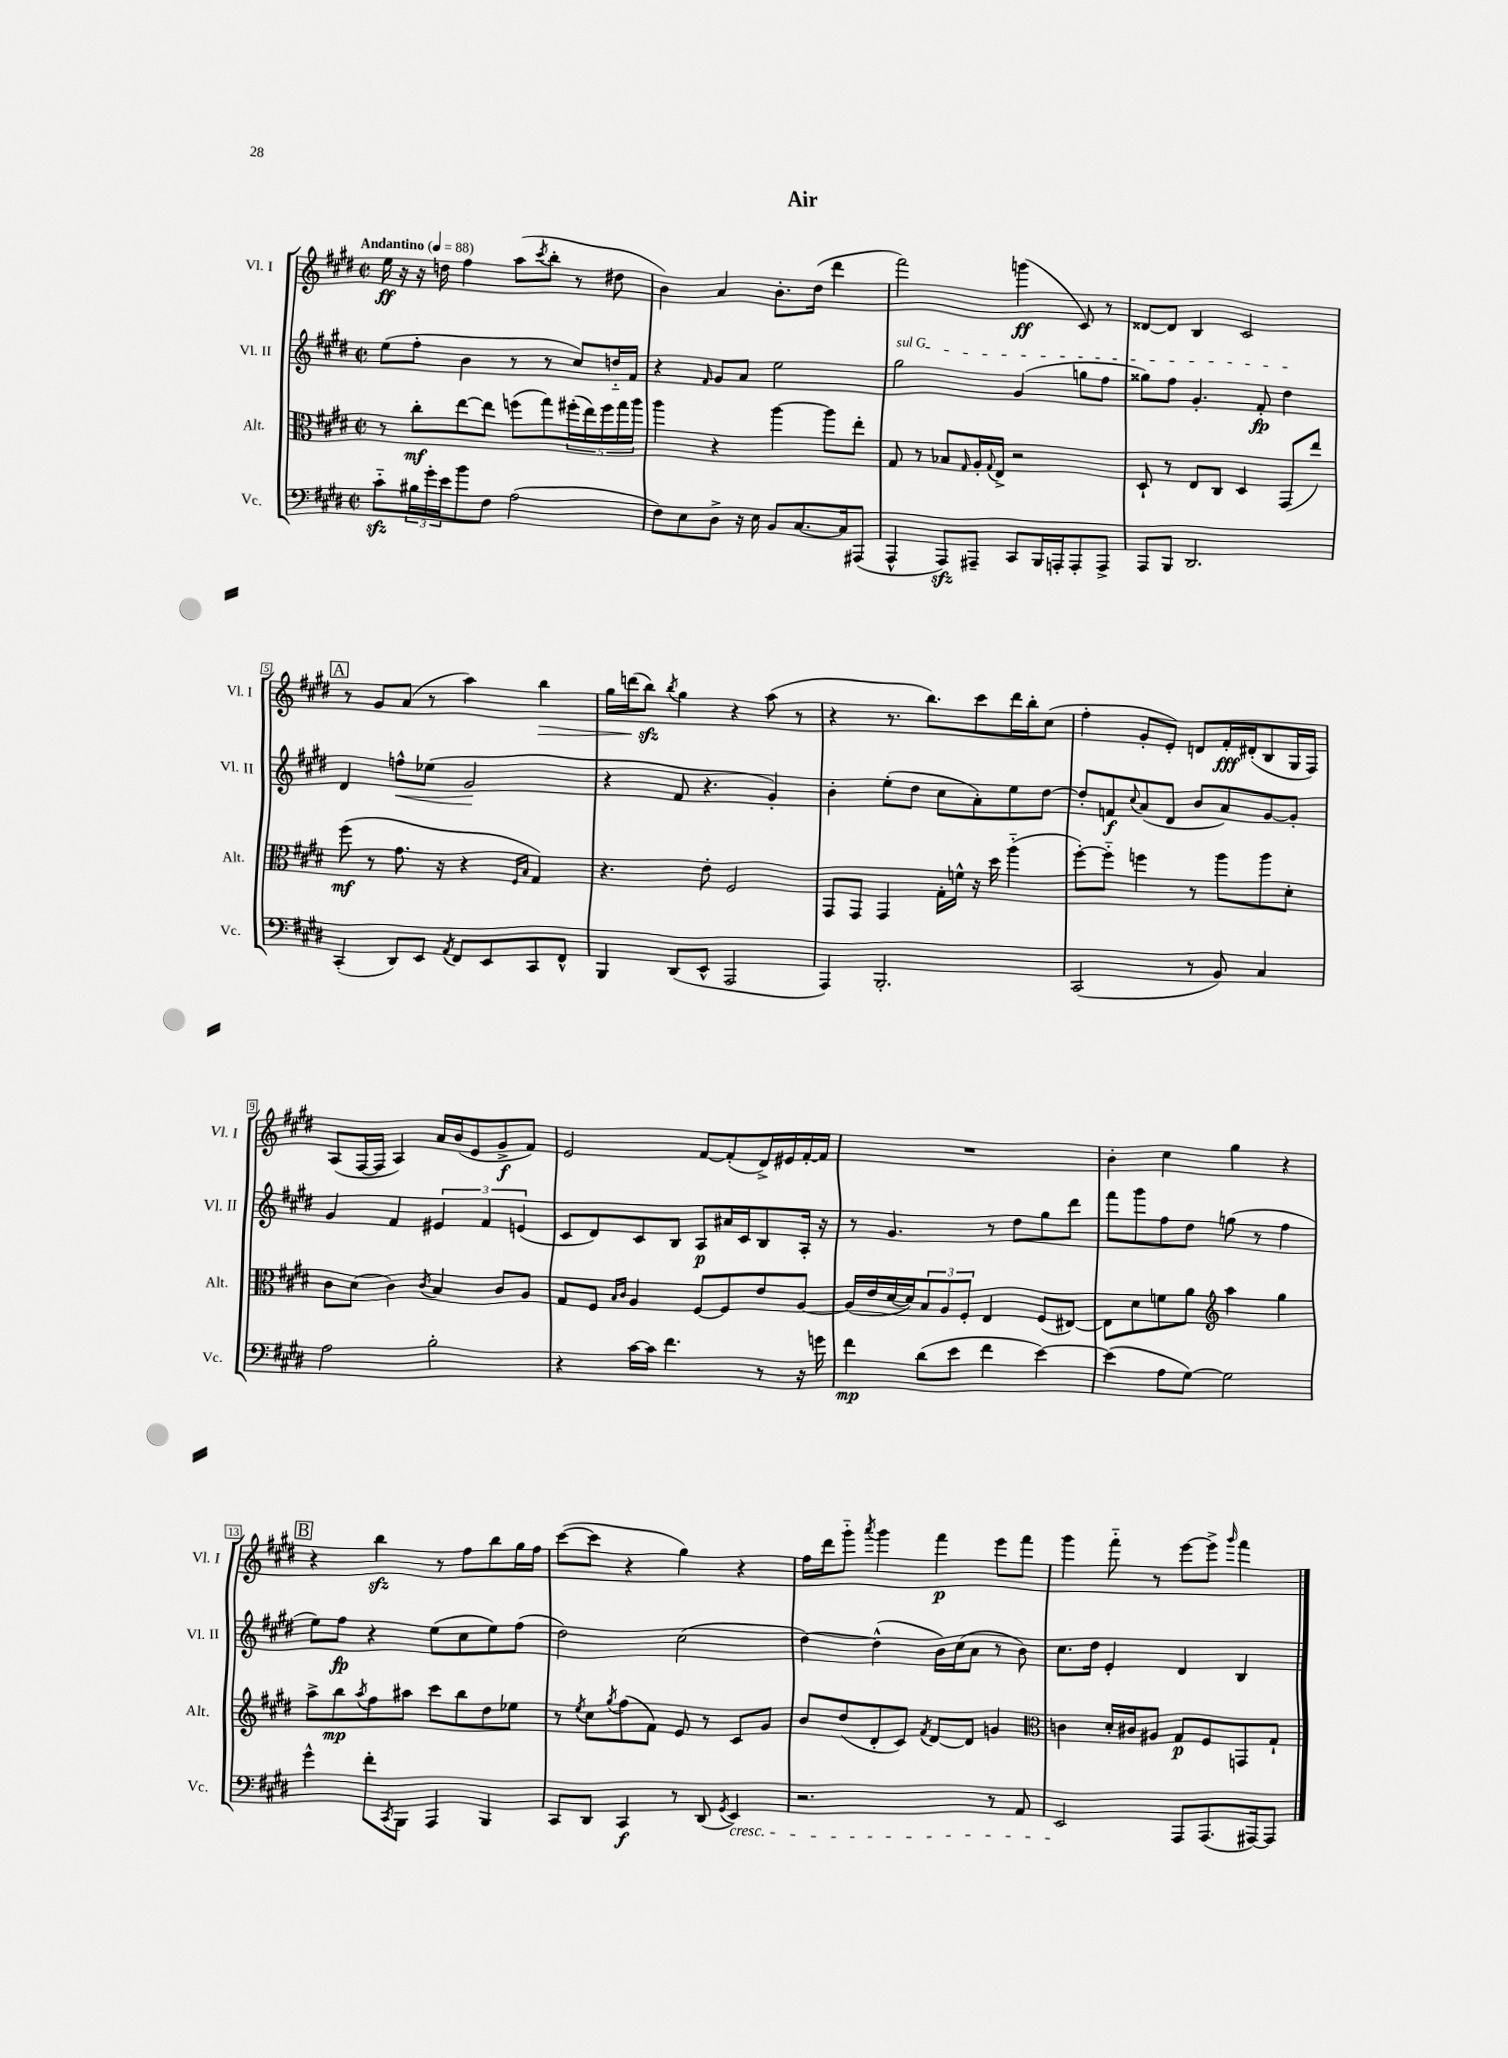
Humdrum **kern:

**kern	**kern	**kern	**kern
*staff4	*staff3	*staff2	*staff1
*clefF4	*clefC3	*clefG2	*clefG2
*k[f#c#g#d#]	*k[f#c#g#d#]	*k[f#c#g#d#]	*k[f#c#g#d#]
*M2/2	*M2/2	*M2/2	*M2/2
*met(c|)	*met(c|)	*met(c|)	*met(c|)
*MM88	*MM88	*MM88	*MM88
8c#'~\L	8r	(8ee\L	16ee\
.	.	.	16r
24B#\L	8cc#'\L	8ff#'\J	16r
24g#'\	.	.	.
.	.	.	16dd\
24e\J	.	.	.
8b\	[8ee\	4b\	4ff#\
8F#\J	8ee\]J	.	.
(2A\	(8ff\L	8r	(8aa\L
.	.	.	8qccc#/
.	8gg#\)	8r	8bb'\J
.	(20ff#'\L	8cc#/L)	8r
.	20ee\)	.	.
.	20ff#\	.	.
.	.	16dd'~/L	8dd#\
.	20gg#\	.	.
.	.	16f#/JJ	.
.	20aa\JJ	.	.
=	=	=	=
8F#\L)	4aa\	4r	4b\)
8E\	.	.	.
.	.	16qqf#/	.
8D#^\J	4r	8g#/L	4a/
16r	.	8a/J	.
16E\	.	.	.
8BB/L	[4aa\	2ee\	8.b'\L
[8.C#/	.	.	.
.	.	.	(16dd#\Jk
.	8aa\]L	.	4ddd#\
16C#/]k	.	.	.
(8AAA#/J	8ee'\J	.	.
=	=	=	=
4AAA^^/	8G#/	2gg#\	2fff#\)
.	8r	.	.
8AAA/L)	8B-/L	.	.
.	16qqG#/	.	.
8AAA#~/J	16A'/L	.	.
.	8qqG#/	.	.
.	16E^/JJ	.	.
8CC#/L	2r	(4g#/	(4ggg\
16BBB/L	.	.	.
16AAA'/J	.	.	.
8AAA'/	.	8gg\L	8c#/)
8AAA^/J	.	8ff#\J	8r
=	=	=	=
8AAA/L	8D#`/	8gg##\L)	[8d##/L
8BBB/J	8r	8ff#\J	8d##/]J
2.DD#/	8E/L	4.g#'/	4B/
.	8C#/J	.	.
.	4D#/	.	2c#/
.	.	8f#'/	.
.	(8GG#/L	4dd#\	.
.	8ee/J)	.	.
=	=	=	=
(4CC#'/	(8ff#\	4d#/	8r
.	8r	.	8g#/L
8DD#/L)	8.g#\	8ff^^\L	(8a/J
8EE/J	.	(8ee-\J	8r
.	16r	.	.
8qAA/	.	.	.
8FF#/L	4r	2g#/	4aa\)
8EE/	.	.	.
.	16qqF#/LL	.	.
.	16qqB/JJ	.	.
8CC#/	4G#/)	.	4bb\
8FF#^^/J	.	.	.
=	=	=	=
4BBB/	4.r	4r	16gg#\LL
.	.	.	(16ddd\J
.	.	.	8bb\J)
.	.	.	8qbb/
(8DD#/L	.	8f#/	4gg#\
8EE^^/J	8e'\	4.r	.
2AAA/	2F#/	.	4r
.	.	4g#'/)	(8aa\
.	.	.	8r
=	=	=	=
4AAA/)	8GG#/L	4b'\	4r
.	8GG#/J	.	.
2.BBB'/	4GG#/	(8ee'\L	8.r
.	.	8dd#\J	.
.	.	.	8.bb\L)
.	16G#'\LL	8cc#\L	.
.	16f^^\JJ	.	.
.	16r	8a'\)	8ccc#\
.	16dd#\	.	.
.	(4aa'~\	8ee\	16ddd#\L
.	.	.	16bb'\J
.	.	[8dd#\J	(8cc#\J
=	=	=	=
(2CC#/	[8ff#'\L)	8dd#'/]L	4ff#'\
.	8ff#'~\]J	8f/	.
.	.	8qqcc#/	.
.	4ff\	(8a/	8g#'/L
.	.	8d#/J	8e'/J)
8r	8r	8b/L	8d/L
8BB/)	8aa\L	8a/)	16f#'/L
.	.	.	(16d#'/J
4C#/	8aa\	[8g#/	8B/
.	8d#'\J	8g#'/]J	16G#/L
.	.	.	16F#/JJ)
=	=	=	=
2A\	8c#\L	4g#/	(8A/L
.	(8d#\J	.	[16F#/L
.	.	.	16F#/]JJ
.	4c#\)	4f#/	4A/)
.	8qc#/	.	.
2B'\	4B/	6e#/	16a/LL
.	.	.	(16b/J
.	.	.	8e/
.	.	6f#/	.
.	8c#/L	.	8g#^/
.	.	(6e/	.
.	8A/J	.	8f#/J)
=	=	=	=
4r	8G#/L	8c#/L	2e/
.	8F#/J	8d#/)	.
.	16qqB/LL	.	.
.	16qqc#/JJ	.	.
[16c#\LL	4A/	8c#/	.
16c#\]JJ	.	.	.
4.f#\	.	8B/J	.
.	[8F#/L	8A/L	[8f#/L
.	8F#/]	16a#/L	(8f#'/]
.	.	16c#/J	.
8r	8e/	8B/	16d#^/L)
.	.	.	16e#/
16r	[8A/J	16A'/Jk	[16f#'/
16g\	.	16r	16f#/]JJ
=	=	=	=
4f#\	(16A/]LL	8r	1r
.	16e/	.	.
.	[16d#/	4.g#/	.
.	16d#/]J)	.	.
(8d#\L	12B/	.	.
.	12A/	.	.
8e\J	.	.	.
.	12F#'/J	.	.
4f#\	4E/	8r	.
.	.	8dd#\L	.
[4e\)	(8F#/L	8gg#\	.
.	[8E#/J)	8ddd#\J	.
=	=	=	=
(4e\]	8E#\]L	8fff#\L	4b'\
.	8d#\	8ggg#\	.
8A\L	8f\	8ff#\	4cc#\
[8G#\J)	8a\J	8dd#\J	.
*	*clefG2	*	*
2G#\]	4aa\	(8gg\	4gg#\
.	.	8r	.
.	4gg#\	4ff#\	4r
=	=	=	=
4g#^^\	8aa^\L	8ee\L)	4r
.	8bb\	8ff#\J	.
.	8qaa/	.	.
8f#'\L	8ff#\	4r	4bb\
8qCC#/	.	.	.
8BBB\J	8aa#\J	.	.
4AAA/	8ccc#\L	(8ee\L	8r
.	8bb\	8cc#\	8ff#\L
4BBB/	8dd#\	8ee\)	8bb\
.	8ee-\J	(8ff#\J	16gg#\L
.	.	.	16ff#\JJ
=	=	=	=
8CC#/L	8r	2dd#\)	([8ccc#\L
.	8qee/	.	.
8DD#/J	8cc#\L	.	8ccc#\]J
.	8qgg#/	.	.
4CC#/	(8ff#\	.	4r
.	8f#\J)	.	.
8r	8e/	(2cc#\	4gg#\)
(8DD#/	8r	.	.
8qGG#/	.	.	.
4EE/)	8c#/L	.	4r
.	8g#/J	.	.
=	=	=	=
2.r	8b/L	[4dd#\)	16ff#\LL
.	.	.	16ddd#\J
.	(8dd#/	.	8ggg#'~\J
.	.	.	8qaaa/
.	8d#'/	(4dd#^^\]	4ggg#\
.	8c#/J)	.	.
.	8qf#/	.	.
.	[8d#/L	16b\LL)	4fff#\
.	.	(16cc#\J	.
.	8d#/]J	8a\J	.
8r	4g/	8r	8eee\L
8AA/	.	8b\)	8fff#\J
=	=	=	=
*	*clefC3	*	*
2EE/	4c\	8.cc#\L	4ggg#\
.	.	16dd#\Jk	.
.	16d#'/LL	4e'/	8fff#'~\
.	16c#/J	.	.
.	8A#/J	.	8r
8AAA/L	8G#/L	4d#/	[8eee\L
(8.AAA/	8F#/	.	8eee^\]J
.	.	.	16qqggg#/
.	8GG/	4B/	4fff#\
[16AAA#/k)	.	.	.
8AAA#/]J	8G#`/J	.	.
==	==	==	==
*-	*-	*-	*-
